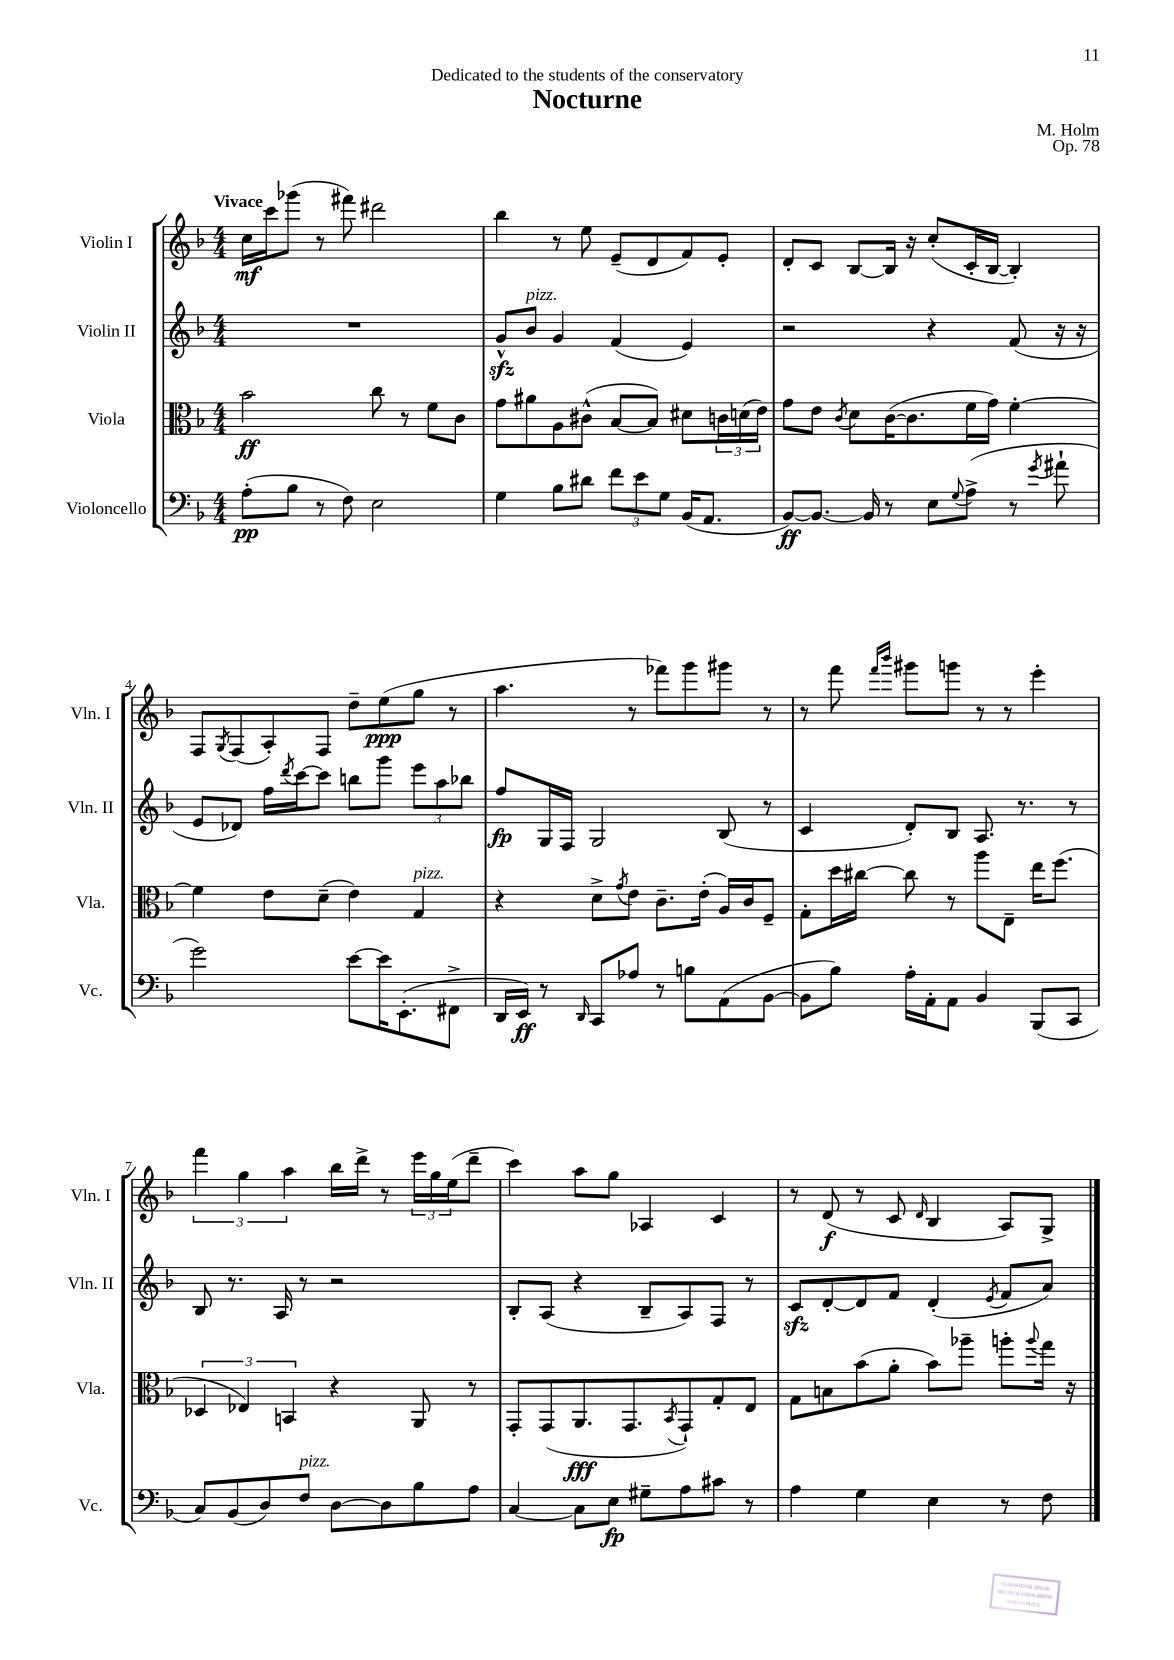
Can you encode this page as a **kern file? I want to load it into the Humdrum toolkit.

**kern	**kern	**kern	**kern
*staff4	*staff3	*staff2	*staff1
*clefF4	*clefC3	*clefG2	*clefG2
*k[b-]	*k[b-]	*k[b-]	*k[b-]
*M4/4	*M4/4	*M4/4	*M4/4
(8A'\L	2b-\	1r	16cc\LL
.	.	.	16ccc\J
8B-\J	.	.	(8ggg-\J
8r	.	.	8r
8F\)	.	.	8fff#\)
2E\	8cc\	.	2ddd#\
.	8r	.	.
.	8f\L	.	.
.	8c\J	.	.
=	=	=	=
4G\	8g\L	8g^^/L	4bb-\
.	8a#\	8b-/J	.
8B-\L	8A\	4g/	8r
8d#\J	(8c#^^\J	.	8ee\
12f\L	[8B-/L	(4f/	(8e~/L
12e\	.	.	.
.	8B-/]J)	.	8d/
12G\J	.	.	.
(16BB-/LK	8d#\L	4e/)	8f/)
8.AA/J	.	.	.
.	24c\L	.	8e'/J
.	(24d\	.	.
.	24e\JJ)	.	.
=	=	=	=
[8BB-/L)	8g\L	2r	8d'/L
8.BB-/_J	8e\J	.	8c/J
.	8qc/	.	.
.	8d\L	.	[8B-/L
16BB-/]	.	.	.
8r	([16c\K	.	16B-/]Jk
.	8.c\]	.	16r
8E\L	.	4r	(8cc'/L
8qqG/	.	.	.
(8A^\J	16f\L	.	16c'/L
.	16g\JJ)	.	[16B-/JJ
8r	[4f'\	(8f/	4B-'/])
8qg/	.	.	.
8a#`\	.	16r	.
.	.	16r	.
=	=	=	=
2g\)	4f\]	8e/L	8F/L
.	.	.	8qG/
.	.	8d-/J)	(8F/
.	8e\L	16ff\LL	8A'/)
.	.	8qddd/	.
.	.	[16ccc\J	.
.	(8d~\J	8ccc\]J	8F/J
[8e\L	4e\)	8bb\L	8dd~\L
16e\]K	.	8ggg\J	(8ee\
(8.EE'\	.	.	.
.	4G/	12eee\L	8gg\J
.	.	12aa\	.
8FF#^\J	.	.	8r
.	.	12bb-\J	.
=	=	=	=
16DD/LL	4r	8ff/L	4.aa\
16EE/JJ)	.	.	.
8r	.	16G/L	.
.	.	16F/JJ	.
16qqDD/	.	.	.
8CC/L	8d^\L	2G/	.
.	8qg/	.	.
8A-/J	8e\J	.	8r
8r	8.c~\L	.	8fff-\L)
8B\L	.	.	8ggg\
.	(16e'\Jk	.	.
(8AA\	16A/LL)	(8B-/	8ggg#\J
.	16c/J	.	.
[8BB-\J	8F~/J	8r	8r
=	=	=	=
8BB-\]L	8G'\L	4c/	8r
8B-\J)	16dd\L	.	8fff\
.	[16cc#\JJ	.	.
.	.	.	16qqfff/LL
.	.	.	16qqbbb-/JJ
16A'\LL	8cc#\]	8d'/L)	8ggg#\L
16AA'\J	.	.	.
8AA\J	8r	8B-/J	8ggg\J
4BB-/	8aa\L	8.A/	8r
.	8E~\J	.	8r
.	.	8.r	.
(8BBB-/L	16ee\LK	.	4eee'\
.	(8.ff\J	.	.
8CC/J	.	8r	.
=	=	=	=
8C/L)	6D-/	8B-/	6fff\
(8BB-/	.	8.r	.
.	6E-/)	.	6gg\
8D/)	.	.	.
.	.	16A/	.
.	6BB/	.	6aa\
8F/J	.	8r	.
[8D\L	4r	2r	16bb-\LL
.	.	.	16ddd^\JJ
8D\]	.	.	8r
8B-\	8AA/	.	24eee\LL
.	.	.	24gg\
.	.	.	(24ee\J
8A\J	8r	.	8ddd~\J
=	=	=	=
[4C/	8GG'/L	8B-'/L	4ccc\)
.	(8GG/	(8A/J	.
8C\]L	8.AA/	4r	8aa\L
8E\J	.	.	8gg\J
.	8.GG/	.	.
8G#~\L	.	8B-~/L	4A-/
.	8qBB-/	.	.
8A\	8GG`/)	8A/)	.
8c#\J	8G'/	8F/J	4c/
8r	8E/J	8r	.
=	=	=	=
4A\	8G\L	8c/L	8r
.	8B\	[8d'/	(8d/
4G\	(8b-\	8d/]	8r
.	8a'\J	8f/J	8c/
.	.	.	16qqd/
4E\	8b-\L)	(4d'/	4B-/
.	8aa-~\J	.	.
.	.	8qe/	.
8r	8aa'\L	8f/L	8A/L)
.	8qqaa/	.	.
8F\	16gg\Jk	8a/J)	8G^/J
.	16r	.	.
==	==	==	==
*-	*-	*-	*-
